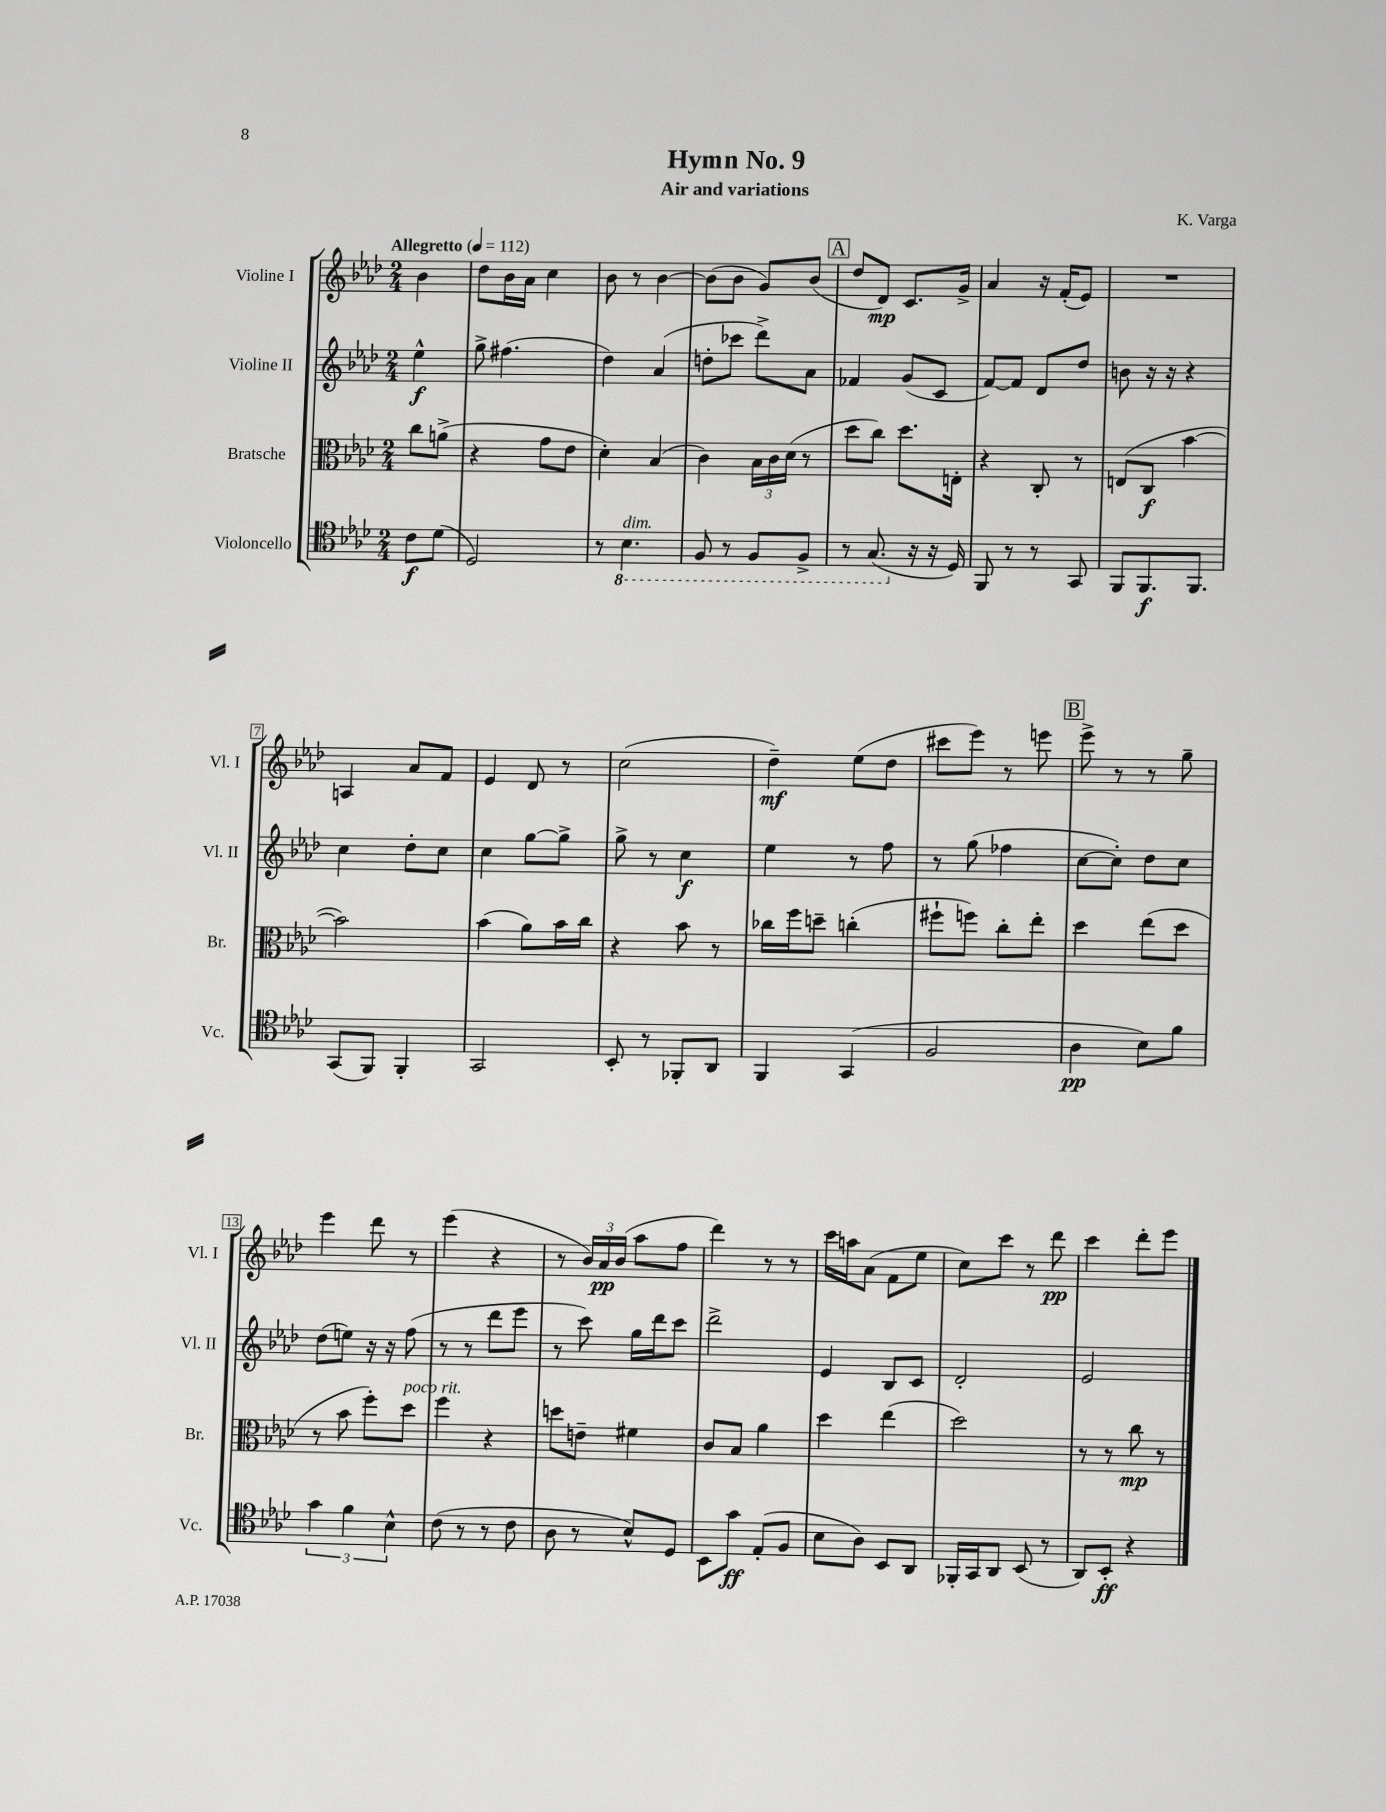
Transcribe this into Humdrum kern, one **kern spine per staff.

**kern	**kern	**kern	**kern
*staff4	*staff3	*staff2	*staff1
*clefC4	*clefC3	*clefG2	*clefG2
*k[b-e-a-d-]	*k[b-e-a-d-]	*k[b-e-a-d-]	*k[b-e-a-d-]
*M2/4	*M2/4	*M2/4	*M2/4
*MM112	*MM112	*MM112	*MM112
8c	8cc	4ee-^^	4b-
(8d-	(8a^	.	.
=	=	=	=
2D-)	4r	8gg^	8dd-
.	.	(4.ff#	16b-
.	.	.	16a-
.	8g	.	4cc
.	8e-	.	.
=	=	=	=
8r	4d-')	4dd-)	8b-
4.BB-	.	.	8r
.	(4B-	(4a-	[4b-
=	=	=	=
8FF	4c)	8dd'	(8b-]
8r	.	8ccc-	8b-
8FF	24B-	8ddd-^)	8g)
.	24c	.	.
.	(24d-	.	.
8FF^	8r	8a-	(8b-
=	=	=	=
8r	8dd-	4f-	8dd-
(8.GG	8cc)	.	8d-)
.	8.dd-	(8g	8.c
16r	.	.	.
16r	.	8c	.
16D-)	16E'	.	16g^
=	=	=	=
8FF	4r	[8f)	4a-
8r	.	8f]	.
8r	8C'	8d-	16r
.	.	.	(16f'
8GG	8r	8dd-	8e-)
=	=	=	=
8FF	(8E	8b	2r
8.FF	8C	16r	.
.	.	16r	.
.	[4b-	4r	.
8.FF	.	.	.
=	=	=	=
(8GG	2b-])	4cc	4A
8FF)	.	.	.
4FF'	.	8dd-'	8a-
.	.	8cc	8f
=	=	=	=
2GG	(4b-	4cc	4e-
.	8a-)	[8gg	8d-
.	16b-	8gg^]	8r
.	16cc	.	.
=	=	=	=
8BB-'	4r	8gg^	(2cc
8r	.	8r	.
8FF-'	8b-	4cc	.
8AA-	8r	.	.
=	=	=	=
4FF	16cc-	4ee-	4dd-~)
.	16ff	.	.
.	8dd~	.	.
(4GG	(4cc'	8r	(8ee-
.	.	8ff	8dd-
=	=	=	=
2F	8ff#`	8r	8ccc#
.	8ff)	(8gg	8eee-)
.	8cc'	4ff-	8r
.	8ee-'	.	8eee
=	=	=	=
4A-	4dd-	[8cc	8eee-^
.	.	8cc'])	8r
8B-)	(8ee-	8dd-	8r
8f	8dd-	8cc	8gg~
=	=	=	=
6g	8r	(8dd-	4eee-
.	8b-	8ee)	.
6f	.	.	.
.	8ff')	16r	8ddd-
.	.	16r	.
6B-^^	.	.	.
.	8dd-	(8ff	8r
=	=	=	=
(8c	4ff	8r	(4eee-
8r	.	8r	.
8r	4r	8ddd-	4r
8c	.	8eee-	.
=	=	=	=
8A-	8dd	8r	8r
8r	8e~	8ccc)	24b-)
.	.	.	24a-
.	.	.	(24b-
8B-^^)	4f#	16gg	8aa-
.	.	16ddd-	.
8D-	.	8ccc	8ff
=	=	=	=
8BB-	8c	2ddd-^	4ddd-)
8g	8B-	.	.
(8E-'	4a-	.	8r
8F	.	.	8r
=	=	=	=
8B-	4dd-	4e-	16ccc
.	.	.	16aa
8A-)	.	.	(8a-
8BB-	(4ee-	8B-	8f
8AA-	.	8c	8ee-
=	=	=	=
16FF-'	2dd-)	2d-'	8cc)
16GG	.	.	.
8AA-	.	.	8ccc
(8BB-	.	.	8r
8r	.	.	8ddd-
=	=	=	=
8AA-)	8r	2e-	4ccc
8BB-'	8r	.	.
4r	8cc	.	8ddd-'
.	8r	.	8eee-
==	==	==	==
*-	*-	*-	*-
